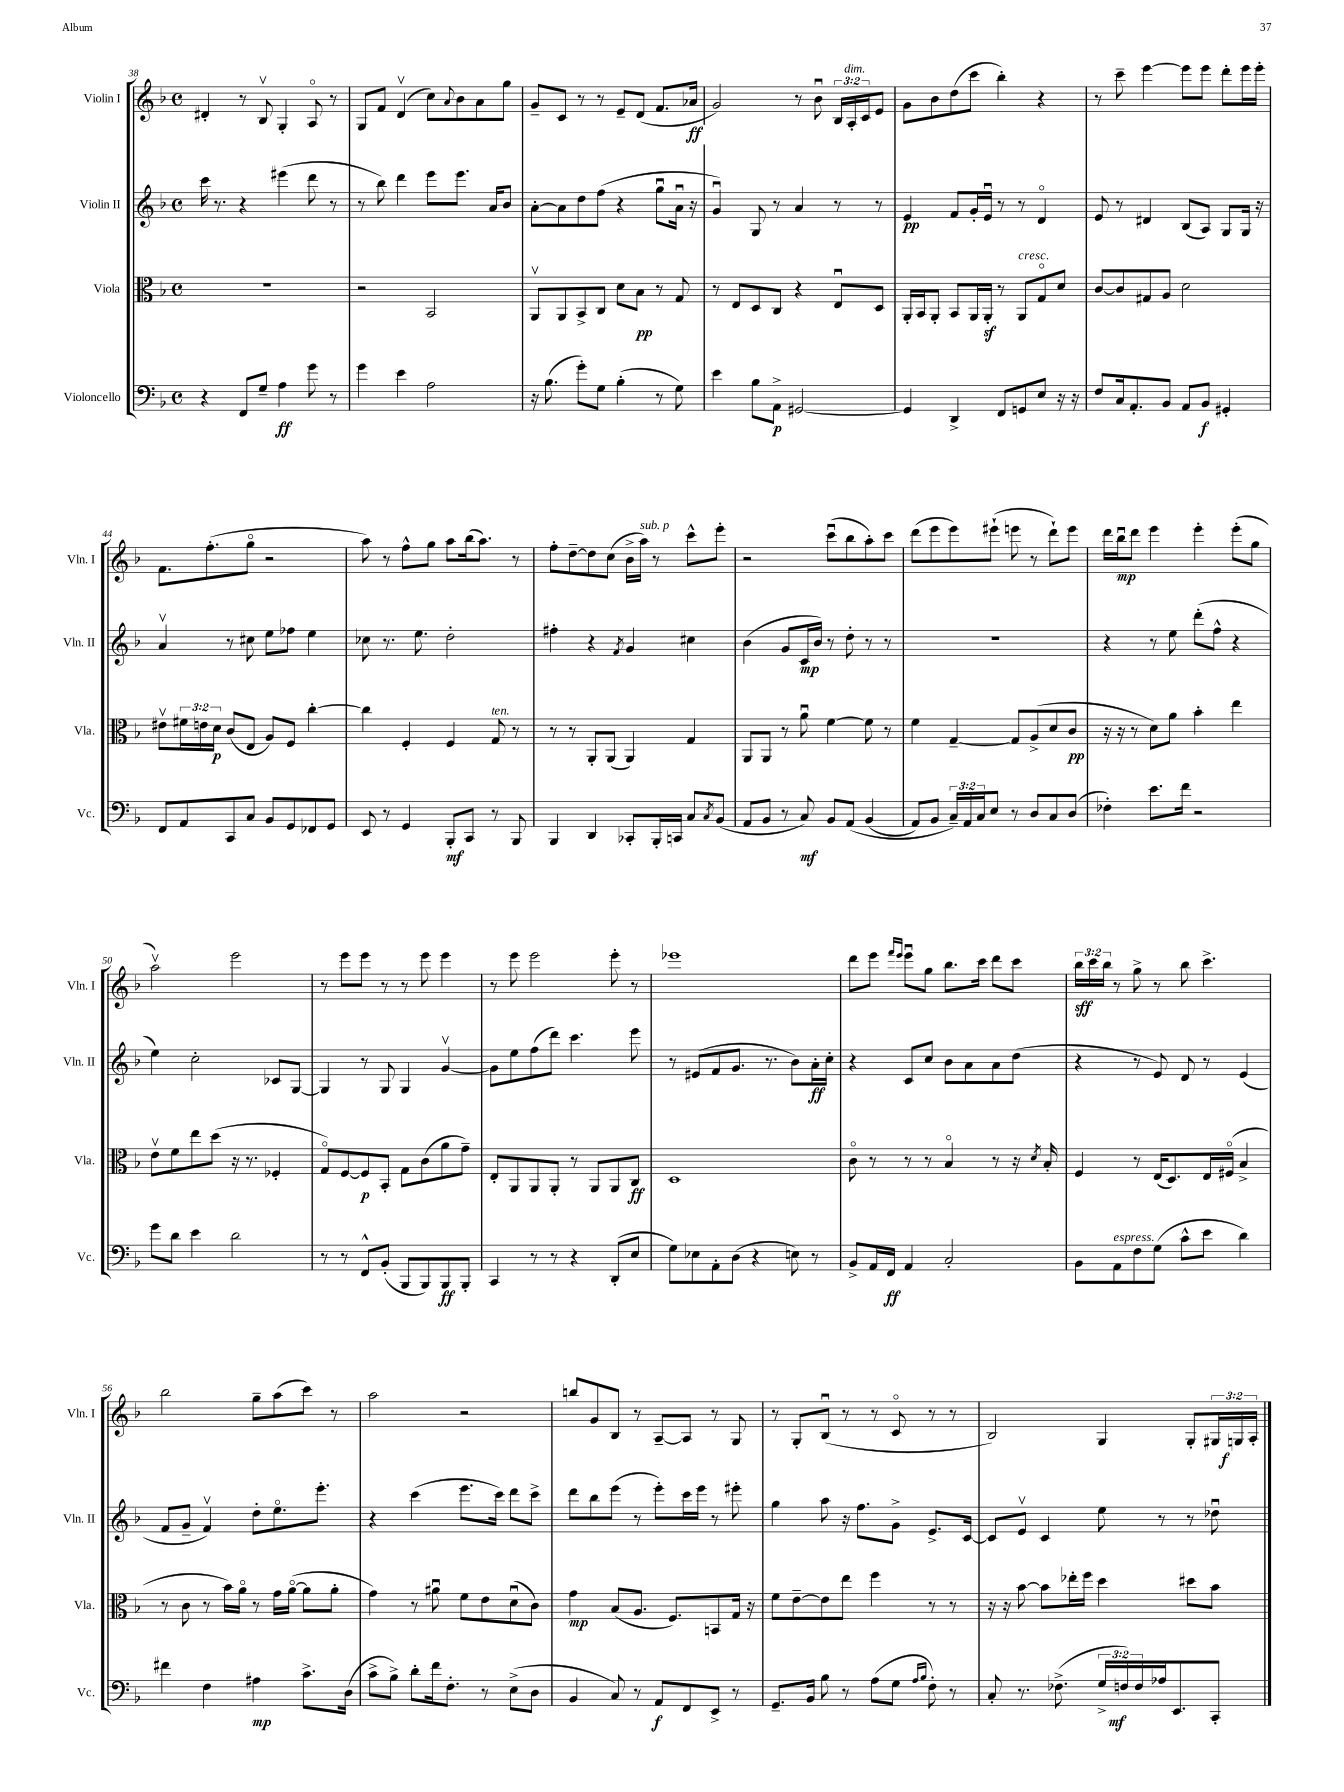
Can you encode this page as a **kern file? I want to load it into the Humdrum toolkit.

**kern	**dynam	**kern	**dynam	**kern	**dynam	**kern	**dynam
*part4	*part4	*part3	*part3	*part2	*part2	*part1	*part1
*staff4	*staff4	*staff3	*staff3	*staff2	*staff2	*staff1	*staff1
*I"Violoncello	*	*I"Viola	*	*I"Violin II	*	*I"Violin I	*
*I'Vc.	*	*I'Vla.	*	*I'Vln. II	*	*I'Vln. I	*
*clefF4	*	*clefC3	*	*clefG2	*	*clefG2	*
*k[b-]	*	*k[b-]	*	*k[b-]	*	*k[b-]	*
*M4/4	*	*M4/4	*	*M4/4	*	*M4/4	*
*met(c)	*	*met(c)	*	*met(c)	*	*met(c)	*
=38	=38	=38	=38	=38	=38	=38	=38
4r	.	1r	.	16ccc\	.	4d#X'/	.
.	.	.	.	8.r	.	.	.
8FF/L	.	.	.	4r	.	8r	.
8G~/J	.	.	.	.	.	8B-v/	.
4A\	ff	.	.	(4eee#X\	.	4G'/	.
8g\	.	.	.	8ddd\	.	8A/	.
8r	.	.	.	8r	.	8r	.
=39	=39	=39	=39	=39	=39	=39	=39
4g\	.	2r	.	8r	.	8G/L	.
.	.	.	.	8bb-\)	.	8f/J	.
4e\	.	.	.	4ddd\	.	(4dv/	.
2A\	.	2BB-/	.	8eee\L	.	8cc\L)	.
.	.	.	.	.	.	8qqa/	.
.	.	.	.	8.eee\J	.	8b-\	.
.	.	.	.	.	.	8a\	.
.	.	.	.	16a/KL	.	.	.
.	.	.	.	8b-/J	.	8gg\J	.
=40	=40	=40	=40	=40	=40	=40	=40
16r	.	8AAv/L	.	[8a'\L	.	8g~/L	.
(8.B-\	.	.	.	.	.	.	.
.	.	8AA/	.	8a\]	.	8c/J	.
8g'\L)	.	8BB-^/	.	8dd\	.	8r	.
8G\J	.	8C/J	.	(8ff\J	.	8r	.
(4B-'\	.	8d\L	.	4r	.	8e~/L	.
.	.	8B-\J	pp	.	.	(8d/J	.
8r	.	8r	.	8ggu\L	.	8.f/L	.
8G\)	.	8G/	.	16au\Jk	.	.	.
.	.	.	.	16r	.	16a-X/Jk	ff
=41	=41	=41	=41	=41	=41	=41	=41
4e\	.	8r	.	4gu/)	.	2g/)	.
.	.	8E/L	.	.	.	.	.
8B-\L	.	8D/	.	8G/	.	.	.
8AA^\J	p	8C/J	.	8r	.	.	.
[2GG#X/	.	4r	.	4a/	.	8r	.
.	.	.	.	.	.	8b-u\	.
.	.	8Eu/L	.	8r	.	24B-/LL	.
!	!	!	!	!	!	!LO:TX:a:i:t=dim.	!
.	.	.	.	.	.	24A'/	.
.	.	.	.	.	.	24c/J	.
.	.	8D/J	.	8r	.	8e/J	.
=42	=42	=42	=42	=42	=42	=42	=42
4GG#/]	.	16AA'/LL	.	4e/	pp	8g\L	.
.	.	16BB-/J	.	.	.	.	.
.	.	8AA'/J	.	.	.	8b-\	.
4DD^/	.	8BB-/L	.	8f/L	.	(8dd\	.
.	.	16AA/L	.	16g'/L	.	8ccc\J	.
.	.	16AAz'/JJ	.	16eu/JJ	.	.	.
8FF/L	.	8r	.	8r	.	4bb-'\)	.
!	!	!LO:TX:a:i:t=cresc.	!	!	!	!	!
8GGn/	.	8AA/L	.	8r	.	.	.
8E/J	.	8G/	.	4d/	.	4r	.
16r	.	8d/J	.	.	.	.	.
16r	.	.	.	.	.	.	.
=43	=43	=43	=43	=43	=43	=43	=43
8F/L	.	[8c/L	.	8e/	.	8r	.
16C/k	.	8c/]	.	8r	.	8ccc~\	.
8.AA'/	.	.	.	.	.	.	.
.	.	8G#X/	.	4d#X/	.	[4eee\	.
8BB-/J	.	8A/J	.	.	.	.	.
8AA/L	.	2d\	.	(8B-/L	.	8eee\L]	.
8BB-/J	f	.	.	8A/J)	.	8eee\J	.
4GG#X'/	.	.	.	8G/L	.	8ddd'\L	.
.	.	.	.	16G/Jk	.	16eee\L	.
.	.	.	.	16r	.	16eee'\JJ	.
!!LO:LB:g=z
=44	=44	=44	=44	=44	=44	=44	=44
8FF/L	.	8e#Xv\L	.	4av/	.	8.f\L	.
8AA/	.	24f#X\L	.	.	.	.	.
.	.	24en\	.	.	.	.	.
.	.	.	.	.	.	(8.ff'\	.
.	.	24d\JJ	p	.	.	.	.
8CC/	.	(8c/L	.	8r	.	.	.
8C/J	.	8E/J	.	8cc#X\	.	8gg\J	.
8BB-/L	.	8A/L)	.	8ee\L	.	2r	.
8GG/	.	8F/J	.	8ff-X\J	.	.	.
8FF-X/	.	[4cc'\	.	4ee\	.	.	.
8GG/J	.	.	.	.	.	.	.
=45	=45	=45	=45	=45	=45	=45	=45
8EE/	.	4cc\]	.	8cc-X\	.	8aa\)	.
8r	.	.	.	8.r	.	8r	.
4GG/	.	4F'/	.	.	.	8ff^^\L	.
.	.	.	.	8.ee\	.	.	.
.	.	.	.	.	.	8gg\J	.
8BBB-'/L	mf	4F/	.	2dd'\	.	8aa\L	.
8CC/J	.	.	.	.	.	(16bb-\k	.
.	.	.	.	.	.	8.aa\J)	.
!	!	!LO:TX:a:i:t=ten.	!	!	!	!	!
8r	.	8G/	.	.	.	.	.
8BBB-/	.	8r	.	.	.	8r	.
=46	=46	=46	=46	=46	=46	=46	=46
4BBB-/	.	8r	.	4ff#X'\	.	8ff'\L	.
.	.	8r	.	.	.	[8dd~\	.
4DD/	.	8AA'/L	.	4r	.	8dd\]	.
.	.	(8AA/J	.	.	.	(8cc\J	.
.	.	.	.	8qf/	.	.	.
8CC-X'/L	.	4AA/)	.	4g/	.	16b-^\LL	.
!	!	!	!	!	!	!LO:TX:a:i:t=sub. p	!
.	.	.	.	.	.	16aa\JJ)	.
16BBB-'/L	.	.	.	.	.	8r	.
16CCn/JJ	.	.	.	.	.	.	.
8C/L	.	4G/	.	4cc#X\	.	8ccc^^\L	.
8qC/	.	.	.	.	.	.	.
(8BB-/J	.	.	.	.	.	8eee'\J	.
=47	=47	=47	=47	=47	=47	=47	=47
8AA/L	.	8AA/L	.	(4b-\	.	2r	.
8BB-/J	.	8AA/J	.	.	.	.	.
8r	.	8r	.	8g/L	.	.	.
8C/)	mf	8au\	.	16c/L	mp	.	.
.	.	.	.	16b-/JJ)	.	.	.
8BB-/L	.	[4f\	.	8r	.	(8cccu\L	.
(8AA/J	.	.	.	8dd'\	.	8bb-\	.
(4BB-/	.	8f\]	.	8r	.	8aa'\)	.
.	.	8r	.	8r	.	8ccc\J	.
=48	=48	=48	=48	=48	=48	=48	=48
8AA/L)	.	4f\	.	1r	.	(8ddd\L	.
8BB-/J	.	.	.	.	.	8eee\	.
24C~/LL)	.	[4G~/	.	.	.	8eee\)	.
24AA/	.	.	.	.	.	.	.
24C/J	.	.	.	.	.	.	.
8E/J	.	.	.	.	.	(8eee#X`\J	.
8r	.	8G/L]	.	.	.	8eeen\	.
8D/L	.	(8A^/	.	.	.	8r	.
8C/	.	8d/	.	.	.	8ddd`\L)	.
(8D/J	.	8c/J	pp	.	.	8eee\J	.
=49	=49	=49	=49	=49	=49	=49	=49
4F-X'\)	.	16r	.	4r	.	16ddd\LL	.
.	.	16r	.	.	.	16bb-u\J	mp
.	.	8r	.	.	.	8ddd\J	.
8.e\L	.	8d\L)	.	8r	.	4eee\	.
.	.	8a\J	.	8ee\	.	.	.
16f\Jk	.	.	.	.	.	.	.
2r	.	4b-'\	.	(8ddd'\L	.	4eee'\	.
.	.	.	.	8ff^^\J	.	.	.
.	.	4ee\	.	4r	.	(8eee'\L	.
.	.	.	.	.	.	8gg\J	.
!!LO:LB:g=z
=50	=50	=50	=50	=50	=50	=50	=50
8g\L	.	8ev\L	.	4ee\)	.	2aav\)	.
8d\J	.	8f\	.	.	.	.	.
4e\	.	8ee\	.	2cc'\	.	.	.
.	.	(8dd\J	.	.	.	.	.
2d\	.	16r	.	.	.	2eee\	.
.	.	8.r	.	.	.	.	.
.	.	4F-X'/	.	8c-X/L	.	.	.
.	.	.	.	[8G/J	.	.	.
=51	=51	=51	=51	=51	=51	=51	=51
8r	.	8G/L)	.	4G/]	.	8r	.
8r	.	[8F/	.	.	.	8eee\L	.
8FF^^/L	.	8F/]	p	8r	.	8eee\J	.
(8BB-'/J	.	8BB-'/J	.	8G/	.	8r	.
8BBB-/L	.	8G\L	.	4G/	.	8r	.
8BBB-/)	.	(8c\	.	.	.	8eee\	.
8BBB-/	ff	8a\	.	[4gv/	.	4eee\	.
8BBB-'/J	.	8g~\J)	.	.	.	.	.
=52	=52	=52	=52	=52	=52	=52	=52
4CC/	.	8E'/L	.	8g\L]	.	8r	.
.	.	8AA/	.	8ee\	.	8eee\	.
8r	.	8AA/	.	(8ff\	.	2eee\	.
8r	.	8AA'/J	.	8ddd\J)	.	.	.
4r	.	8r	.	4.ccc\	.	.	.
.	.	8AA/L	.	.	.	.	.
(8DD'/L	.	8AA/	.	.	.	8eee'\	.
8E/J	.	8C/J	ff	8eee\	.	8r	.
=53	=53	=53	=53	=53	=53	=53	=53
8G\L)	.	1D	.	8r	.	1eee-X	.
8E-X\	.	.	.	(8e#X/L	.	.	.
8AA'\	.	.	.	8f/	.	.	.
(8D\J	.	.	.	8.g/J	.	.	.
4r	.	.	.	.	.	.	.
.	.	.	.	8.r	.	.	.
8En\)	.	.	.	8b-\L)	.	.	.
8r	.	.	.	16a'\L	ff	.	.
.	.	.	.	16cc'\JJ	.	.	.
=54	=54	=54	=54	=54	=54	=54	=54
8BB-^/L	.	8c\	.	4r	.	8ddd\L	.
16AA/L	.	8r	.	.	.	8eee\J	.
16FF/JJ	ff	.	.	.	.	.	.
.	.	.	.	.	.	16qqfff/LL	.
.	.	.	.	.	.	16qqeee/JJ	.
4AA/	.	8r	.	8c/L	.	8eeeu\L	.
.	.	8r	.	8cc/J	.	8gg\J	.
2C'/	.	4B-/	.	8b-\L	.	8.bb-\L	.
.	.	.	.	8a\	.	.	.
.	.	.	.	.	.	16ccc\Jk	.
.	.	8r	.	8a\	.	8ddd\L	.
.	.	16r	.	(8dd\J	.	8ccc\J	.
.	.	8qd/	.	.	.	.	.
.	.	16B-'/	.	.	.	.	.
=55	=55	=55	=55	=55	=55	=55	=55
8BB-\L	.	4F/	.	4r	.	24bb-\LL	sff
.	.	.	.	.	.	24ccc\	.
.	.	.	.	.	.	24bb-\JJ	.
!LO:TX:a:i:t=espress.	!	!	!	!	!	!	!
8AA\	.	.	.	.	.	8r	.
8F\	.	8r	.	8r	.	8gg^\	.
(8G\J	.	(16E/KL	.	8e/)	.	8r	.
.	.	8.D/)	.	.	.	.	.
8c^^\L	.	.	.	8d/	.	8bb-\	.
8e\J	.	16E/L	.	8r	.	4.ccc^\	.
.	.	(16F#X/JJ	.	.	.	.	.
4d\)	.	4B-^/	.	(4e/	.	.	.
!!LO:LB:g=z
=56	=56	=56	=56	=56	=56	=56	=56
4f#X\	.	8r	.	8f/L	.	2bb-\	.
.	.	8c\	.	8g~/J	.	.	.
4F\	.	8r	.	4fv/)	.	.	.
.	.	16b-\LL)	.	.	.	.	.
.	.	16a\JJ	.	.	.	.	.
4A#X\	mp	8r	.	8dd'\L	.	8gg~\L	.
.	.	16g\LL	.	8.ee\	.	(8aa\	.
.	.	([16a\JJ	.	.	.	.	.
8.c^\L	.	8a\L]	.	.	.	8ccc\J)	.
.	.	.	.	8.eee'\J	.	.	.
.	.	8a'\J	.	.	.	8r	.
(16D\Jk	.	.	.	.	.	.	.
=57	=57	=57	=57	=57	=57	=57	=57
8c^\L	.	4g\)	.	4r	.	2aa\	.
8B-^\J)	.	.	.	.	.	.	.
8d'\L	.	8r	.	(4ccc\	.	.	.
16f\k	.	8a#Xu\	.	.	.	.	.
8.F'\J	.	.	.	.	.	.	.
.	.	8f\L	.	8.eee\L	.	2r	.
8r	.	8e\	.	.	.	.	.
.	.	.	.	16ccc\Jk)	.	.	.
(8E^\L	.	(8du\	.	8ddd\L	.	.	.
8D\J	.	8c\J)	.	8ccc^\J	.	.	.
=58	=58	=58	=58	=58	=58	=58	=58
4BB-/	.	4g\	mp	8ddd\L	.	8bbn/L	.
.	.	.	.	8bb-\	.	8g/	.
8C/)	.	(8B-/L	.	(8eee\J	.	8B-/J	.
8r	.	8.A/J	.	8r	.	8r	.
8AA/L	f	.	.	8eee'\L)	.	[8A~/L	.
.	.	8.F/L)	.	.	.	.	.
8FF/	.	.	.	16ccc\L	.	8A/J]	.
.	.	.	.	16eee\JJ	.	.	.
8EE^/J	.	8BBn/	.	8r	.	8r	.
8r	.	16G/Jk	.	8eee#X'\	.	8G/	.
.	.	16r	.	.	.	.	.
=59	=59	=59	=59	=59	=59	=59	=59
8.GG~/L	.	8f\L	.	4gg\	.	8r	.
.	.	[8e~\	.	.	.	8G'/L	.
16BB-/Jk	.	.	.	.	.	.	.
8B-\	.	8e\]	.	8aa\	.	(8B-u/J	.
8r	.	8ee\J	.	16r	.	8r	.
.	.	.	.	8.ff\L	.	.	.
(8A\L	.	4ff\	.	.	.	8r	.
8G\J	.	.	.	8g^\J	.	8c/	.
16qqA/LL	.	.	.	.	.	.	.
16qqB-/JJ	.	.	.	.	.	.	.
8F'\)	.	8r	.	8.e^/L	.	8r	.
8r	.	8r	.	.	.	8r	.
.	.	.	.	[16c/Jk	.	.	.
=60	=60	=60	=60	=60	=60	=60	=60
8C'/	.	16r	.	8c/L]	.	2B-/)	.
.	.	16r	.	.	.	.	.
8.r	.	[8b-\	.	8ev/J	.	.	.
.	.	8b-\L]	.	4c/	.	.	.
(8.F-X^\	.	.	.	.	.	.	.
.	.	16ee-X'\L	.	.	.	.	.
.	.	16ff\JJ	.	.	.	.	.
24G^/LL	.	4dd\	.	8ee\	.	4G/	.
24Fn/)	mf	.	.	.	.	.	.
24F/	.	.	.	.	.	.	.
16A-X/J	.	.	.	8r	.	.	.
8.EE/	.	.	.	.	.	.	.
.	.	8dd#X\L	.	8r	.	8G'/L	.
8CC'/J	.	8b-\J	.	8dd-Xu\	.	24G#X/L	.
.	.	.	.	.	.	24Gn/	f
.	.	.	.	.	.	24A'/JJ	.
==	==	==	==	==	==	==	==
*-	*-	*-	*-	*-	*-	*-	*-
